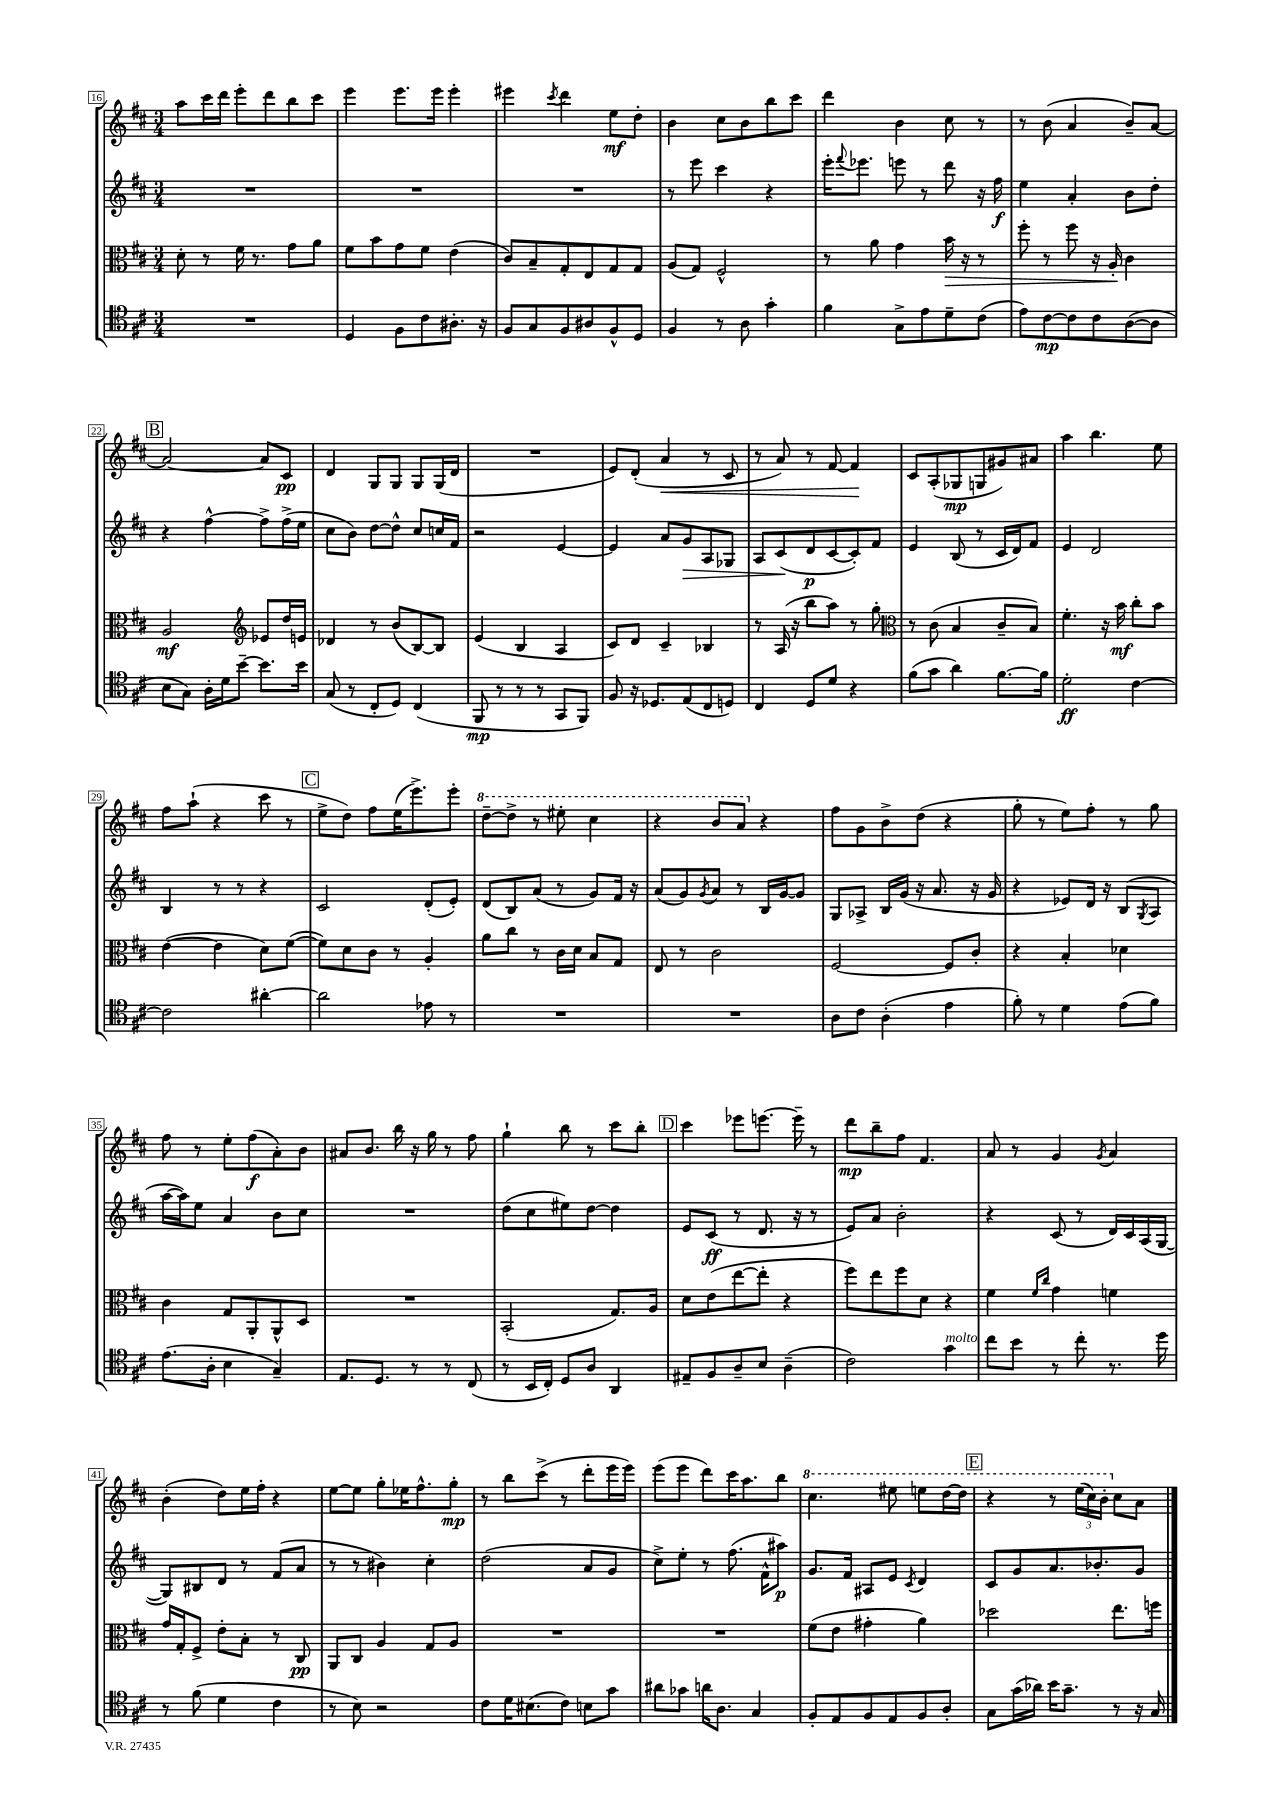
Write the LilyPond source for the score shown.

<<
\new StaffGroup <<
\new Staff = "s0" {
    \clef treble \key d \major \numericTimeSignature \time 3/4
    a''8 cis'''16 d'''16 e'''8-. d'''8 b''8 cis'''8 |
    e'''4 e'''8. e'''16 e'''4-. |
    eis'''4 \acciaccatura { cis'''8 } d'''4 e''8\mf d''8-. |
    b'4 cis''8 b'8 b''8 cis'''8 |
    d'''4 b'4 cis''8 r8 |
    r8 b'8( a'4 b'8--) a'8~ |
    \mark \markup { \box "B" } a'2~ a'8 cis'8\pp |
    d'4 g8 g8 g8 g16( d'16 |
    R2. |
    e'8) d'8-.( a'4\< r8 cis'8 |
    r8 a'8) r8 fis'8~ fis'4\! |
    cis'8 a8-.( ges8\mp g8 gis'8) ais'8 |
    a''4 b''4. e''8 |
    fis''8 a''8-!( r4 cis'''8 r8 |
    \mark \markup { \box "C" } e''8-> d''8) fis''8 e''16( e'''8.->) e'''8-. |
    \ottava #1 d'''8~-- d'''8-> r8 eis'''8-. cis'''4 |
    r4 b''8 a''8 \ottava #0 r4 |
    fis''8 g'8 b'8-> d''8( r4 |
    g''8-. r8 e''8) fis''8-. r8 g''8 |
    fis''8 r8 e''8-. fis''8\f( a'8-.) b'8 |
    ais'8 b'8. b''16 r16 g''16 r8 fis''8 |
    g''4-! b''8 r8 cis'''8 b''8-. |
    \mark \markup { \box "D" } cis'''4 ees'''8 e'''8.~ e'''16-- r8 |
    d'''8\mp b''8-- fis''8 fis'4. |
    a'8 r8 g'4 \acciaccatura { g'8 } a'4 |
    b'4-.( d''8) e''16 fis''16-. r4 |
    e''8~ e''8 g''8-. ees''16 fis''8.-^ g''8-.\mp |
    r8 b''8 cis'''8->( r8 d'''8-. e'''16 e'''16) |
    e'''8( e'''8 d'''8) cis'''16 a''8. b''8 |
    \ottava #1 cis'''4. eis'''8 e'''8 d'''16~ d'''16 |
    \mark \markup { \box "E" } r4 r8 \tuplet 3/2 { e'''16( cis'''16) b''16-. \ottava #0 } cis''8 a'8 \bar "|." |
}
\new Staff = "s1" {
    \clef treble \key d \major \numericTimeSignature \time 3/4
    R2. |
    R2. |
    R2. |
    r8 e'''8 cis'''4 r4 |
    e'''16-. \appoggiatura { fis'''8 } ees'''8. e'''8 r8 d'''8 r16 fis''16\f |
    e''4 a'4-. b'8 d''8-. |
    \mark \markup { \box "B" } r4 fis''4~-^ fis''8-> fis''16->( e''16 |
    cis''8 b'8) d''8~ d''8-^ cis''8 c''16 fis'16 |
    r2 e'4~ |
    e'4 a'8 g'8\> a8 ges8 |
    a8 cis'8\!( d'8\p cis'8~ cis'8-.) fis'8 |
    e'4 b8( r8 cis'16 d'16) fis'8 |
    e'4 d'2 |
    b4 r8 r8 r4 |
    \mark \markup { \box "C" } cis'2 d'8-.( e'8-.) |
    d'8( b8) a'8( r8 g'8) fis'16 r16 |
    a'8( g'8) \acciaccatura { g'8 } a'8 r8 b16 g'16~ g'8 |
    g8 aes8-> b16 g'16( r16 a'8. r16 g'16 |
    r4 ees'8) d'16 r16 b8( \acciaccatura { g8 } a8 |
    a''16~ a''16) e''8 a'4 b'8 cis''8 |
    R2. |
    d''8( cis''8 eis''8) d''8~ d''4 |
    \mark \markup { \box "D" } e'8 cis'8\ff( r8 d'8. r16 r8 |
    e'8) a'8 b'2-. |
    r4 cis'8( r8 d'16) cis'16 a16( g16~ |
    g8) bis8 d'8 r8 fis'8( a'8 |
    r8 r8 bis'4) cis''4-. |
    d''2( a'8 g'8 |
    cis''8->) e''8-. r8 fis''8.( fis'16-^ ais''8\p) |
    g'8. fis'16 ais8 e'8 \acciaccatura { cis'8 } d'4 |
    \mark \markup { \box "E" } cis'8 g'8 a'8. bes'8.-. g'8 \bar "|." |
}
\new Staff = "s2" {
    \clef alto \key d \major \numericTimeSignature \time 3/4
    d'8-. r8 fis'16 r8. g'8 a'8 |
    fis'8 b'8 g'8 fis'8 e'4( |
    cis'8) b8-- g8-. e8 g8 g8 |
    a8( g8) fis2-^ |
    r8 a'8 g'4 b'16\> r16 r8 |
    fis''8-. r8 fis''8 r16 a16-.\! cis'4 |
    \mark \markup { \box "B" } a2\mf \clef treble ees'8 d''16 e'16 |
    des'4 r8 b'8( b8~) b8 |
    e'4( b4 a4 |
    cis'8) d'8 cis'4-- bes4 |
    r8 a16( r16 b''8 a''8) r8 g''8-. |
    \clef alto r8 cis'8( b4 cis'8-- b8) |
    fis'4.-. r16 b'16\mf cis''8-. b'8 |
    e'4~( e'4 d'8) fis'8~( |
    \mark \markup { \box "C" } fis'8) d'8 cis'8 r8 a4-. |
    a'8 cis''8 r8 cis'16 d'16 b8 g8 |
    e8 r8 cis'2 |
    fis2~ fis8 cis'8-. |
    r4 b4-. des'4 |
    cis'4 g8 a,8-. a,8-^ d8 |
    R2. |
    b,2-.( g8.) a16 |
    \mark \markup { \box "D" } d'8 e'8( e''8~ e''8-. r4 |
    fis''8) e''8 fis''8 d'8 r4 |
    fis'4 \grace { fis'16 cis''16 } g'4 f'4 |
    g'16 g16-. fis8-> e'8-. b8-. r8 cis8\pp |
    a,8 cis8 a4 g8 a8 |
    R2. |
    R2. |
    fis'8( e'8 gis'4-. a'4) |
    \mark \markup { \box "E" } des''2 e''8. f''16 \bar "|." |
}
\new Staff = "s3" {
    \clef tenor \key d \major \numericTimeSignature \time 3/4
    R2. |
    d4 fis8 cis'8 ais8.-. r16 |
    fis8 g8 fis8 ais8 fis8-^ d8 |
    fis4 r8 a8 g'4-. |
    fis'4 g8-> e'8 d'8-- cis'8( |
    e'8) cis'8~\mp cis'8 cis'8 a8~( a8 |
    \mark \markup { \box "B" } b8 g8) a16-. d'16 b'8~-- b'8. b'16 |
    g8( r8 cis8-. d8) cis4( |
    fis,8\mp r8 r8 r8 g,8 fis,8) |
    fis8 r16 des8. e8( cis8 d8) |
    cis4 d8 d'8 r4 |
    fis'8( g'8 a'4) fis'8.~ fis'16 |
    d'2-.\ff cis'4~ |
    cis'2 ais'4~-. |
    \mark \markup { \box "C" } ais'2 ees'8 r8 |
    R2. |
    R2. |
    a8 cis'8 a4-.( e'4 |
    fis'8-.) r8 d'4 e'8( fis'8) |
    e'8.( a16-. b4 g4--) |
    e8. d8. r8 r8 cis8( |
    r8 b,16 cis16-.) d8 a8 a,4 |
    \mark \markup { \box "D" } eis8-- fis8 a8-- b8 a4--( |
    cis'2) g'4^\markup { \italic "molto" } |
    cis''8 b'8 r8 cis''8-. r8. d''16 |
    r8 fis'8( d'4 cis'4 |
    r8 b8) r2 |
    cis'8 d'16 bis8.( cis'8) b8 g'8 |
    ais'8 ges'8 a'16 a8. g4 |
    fis8-. e8 fis8 e8 fis8 a8-. |
    \mark \markup { \box "E" } g8 g'16( aes'16) b'16 g'8.-- r8 r16 g16 \bar "|." |
}
>>
>>
\layout { \context { \Score currentBarNumber = #16 \override BarNumber.stencil = #(make-stencil-boxer 0.1 0.3 ly:text-interface::print) } }
